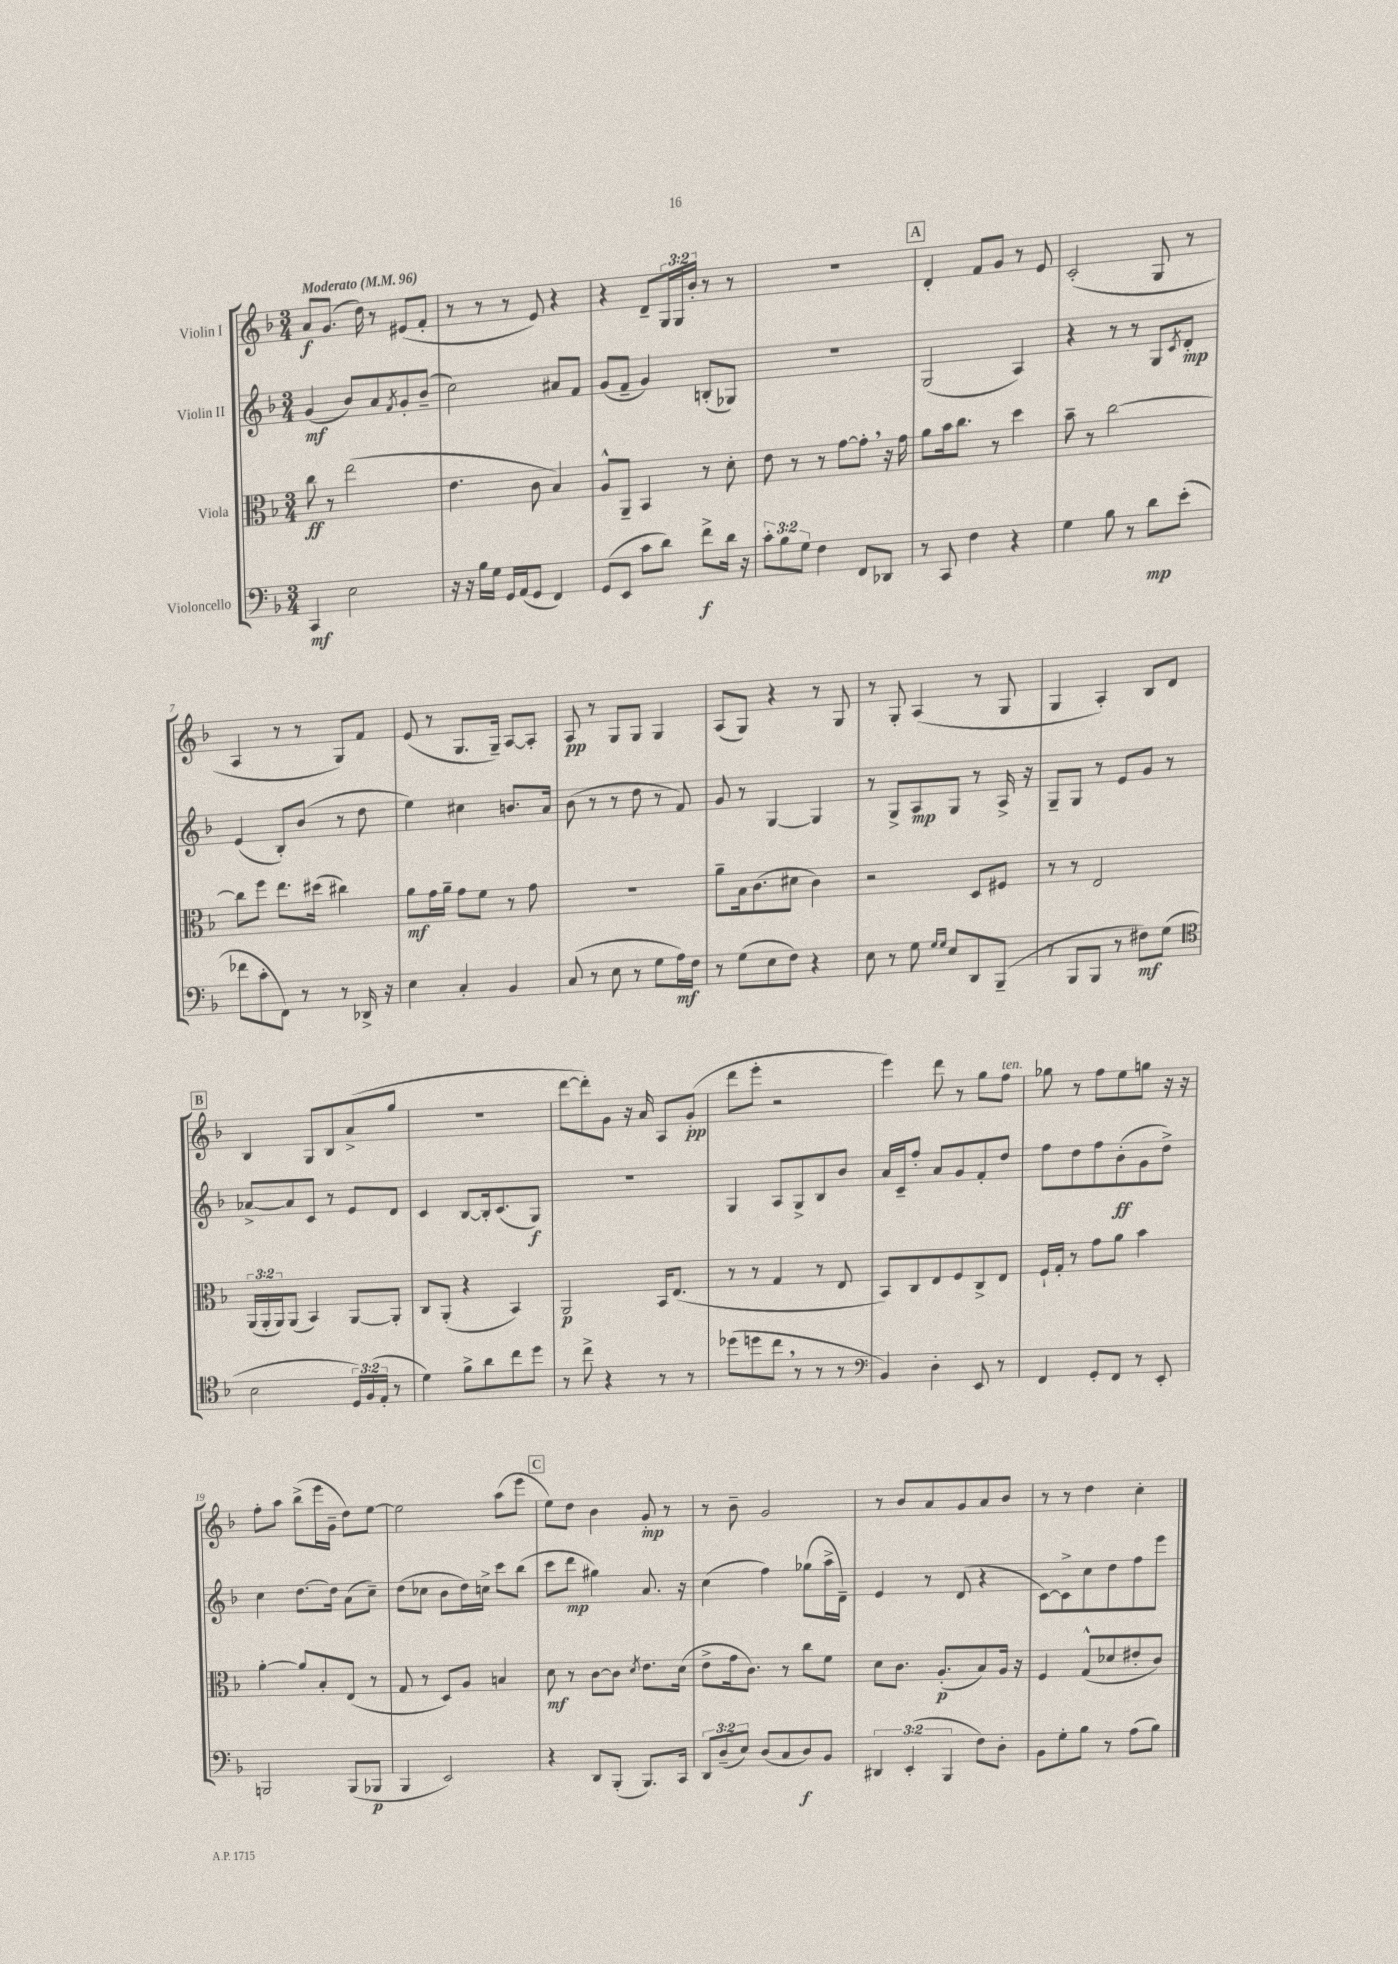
<<
\new StaffGroup <<
\new Staff = "s0" \with { instrumentName = "Violin I" } {
    \clef treble \key f \major \numericTimeSignature \time 3/4 \override Staff.TupletNumber.text = #tuplet-number::calc-fraction-text \tempo "Moderato" 4 = 96
    a'8\f g'8.( d''16) r8 eis'8( f'8-. |
    r8 r8 r8 e'8) r4 |
    r4 d'8-- \tuplet 3/2 { g16 g16 bes'16-. } r8 r8 |
    R2. |
    \mark \markup { \box "A" } d'4-. f'8 g'8 r8 e'8 |
    c'2-.( g8 r8 |
    a4 r8 r8 g8) f'8 |
    e'8( r8 g8. g16--) a8~ a8-. |
    a8\pp r8 g8 g8 g4 |
    a8( g8) r4 r8 g8 |
    r8 g8-. a4( r8 g8 |
    g4 a4-.) bes8 d'8 |
    \mark \markup { \box "B" } bes4 g8 bes8 a'8->( g''8 |
    R2. |
    d'''8~ d'''8-.) g'8 r16 a'16 a8 g'8-.\pp( |
    d'''8 e'''8-. r2 |
    e'''4) d'''8 r8 g''8 f''8^\markup { \italic "ten." } |
    ges''8 r8 f''8 e''8 g''8 r16 r16 |
    f''8-. a''8 bes''8->( e'''16 g'16-- d''8) e''8~ |
    e''2 a''8( e'''8 |
    \mark \markup { \box "C" } e''8) d''8 bes'4 g'8-.\mp r8 |
    r8 bes'8-- g'2 |
    r8 bes'8 a'8 g'8 a'8 bes'8 |
    r8 r8 d''4 c''4-. \bar "|." |
}
\new Staff = "s1" \with { instrumentName = "Violin II" } {
    \clef treble \key f \major \numericTimeSignature \time 3/4
    g'4\mf( bes'8) a'8 \acciaccatura { f'8 } g'8-. bes'8--( |
    c''2) ais'8 f'8 |
    g'8( f'8-- g'4) b8-.( ges8) |
    R2. |
    \mark \markup { \box "A" } g2( a4) |
    r4 r8 r8 g8 \acciaccatura { c'8 } d'8-.\mp |
    e'4( bes8-.) bes'8( r8 d''8 |
    e''4) cis''4 b'8. a'16 |
    bes'8( r8 r8 d''8 r8 f'8) |
    g'8 r8 g4~ g4 |
    r8 g8-> a8\mp g8 r8 a16-> r16 |
    g8-- g8 r8 e'8 g'8 r8 |
    \mark \markup { \box "B" } aes'8~-> aes'8 c'8 r8 e'8 d'8 |
    c'4 bes8~ bes16-. c'8.( g8\f) |
    R2. |
    g4 a8 g8-> bes8 bes'8 |
    a'16 c'16-- f''8-. a'8 g'8 f'8-. d''8 |
    f''8 d''8 f''8 bes'8-.\ff( g'8 d''8->) |
    c''4 d''8.~ d''16 a'8( c''8--) |
    d''8( ces''8 bes'8 d''16) c''16-> c'''8 bes''8( |
    \mark \markup { \box "C" } c'''8 d'''8\mp gis''4) a'8. r16 |
    c''4( f''4) ges''8( a''16-> d'16--) |
    e'4 r8 d'8( r4 |
    c'8~) c'8-> c''8 d''8 f''8 e'''8 \bar "|." |
}
\new Staff = "s2" \with { instrumentName = "Viola" } {
    \clef alto \key f \major \numericTimeSignature \time 3/4 \override Staff.TupletNumber.text = #tuplet-number::calc-fraction-text
    c''8\ff r8 e''2( |
    e'4. c'8 bes4) |
    a8-^ a,8-- bes,4 r8 d'8-. |
    e'8 r8 r8 g'8~ g'8-. \breathe r16 g'16 |
    \mark \markup { \box "A" } a'8 bes'16 c''8. r8 d''4 |
    bes'8-- r8 c''2~ |
    c''8 f''8 e''8. dis''16( cis''4) |
    a'8\mf g'16 a'16-- g'8 f'8 r8 g'8 |
    R2. |
    a'8-- bes16 c'8.( dis'8 c'4) |
    r2 d8 fis8 |
    r8 r8 e2 |
    \mark \markup { \box "B" } \tuplet 3/2 { a,16( a,16-. a,16) } a,8( bes,4) a,8~ a,8-. |
    c8 a,8-.( r4 bes,4) |
    a,2\p bes,16 e8.( |
    r8 r8 g4 r8 e8 |
    bes,8) c8 e8 f8 c8-> e8 |
    f16-! g16-. r8 g'8 a'8 bes'4 |
    a'4~-. a'8 bes8-. e8( r8 |
    g8 r8 d8) a8 b4 |
    \mark \markup { \box "C" } d'8\mf r8 c'8~ c'8 \acciaccatura { d'8 } e'8. d'16( |
    e'8-> g'16 c'8.) r8 c''8 f'8 |
    d'8 c'8. a8.-.\p( bes8) a16 r16 |
    f4 g8-^( des'8 eis'8-. c'8) \bar "|." |
}
\new Staff = "s3" \with { instrumentName = "Violoncello" } {
    \clef bass \key f \major \numericTimeSignature \time 3/4 \override Staff.TupletNumber.text = #tuplet-number::calc-fraction-text
    c,4\mf e2 |
    r16 r16 bes16 g16 g,16 a,16( g,8 f,4) |
    g,8( e,8 c'8 d'8) f'8->\f d'16 r16 |
    \tuplet 3/2 { c'8-. bes8 g8 } f4 f,8 des,8 |
    \mark \markup { \box "A" } r8 c,8 f4 r4 |
    g4 bes8 r8 d'8\mp e'8-.( |
    fes'8 c'8-. f,8) r8 r8 des,16-> r16 |
    e4 c4-. bes,4 |
    c8( r8 e8 r8 g8 a16\mf) f16 |
    r8 g8( e8 f8) r4 |
    e8 r8 g8 \grace { g16 g16 } e8 d,8 bes,,8--( |
    r8 bes,,8 bes,,8 r8 fis8\mf) g8( |
    \mark \markup { \box "B" } \clef tenor bes2 \tuplet 3/2 { d16) f16( e16-. } r8 |
    d'4) f'8-> a'8 c''8 d''8 |
    r8 c''8-> r4 r8 r8 |
    des''8( d''8 c''8 \breathe r8 r8 r8 |
    \clef bass bes,4) d4-. e,8 r8 |
    f,4 g,8-. f,8 r8 e,8-. |
    b,,2 b,,8( bes,,8\p |
    bes,,4 e,2) |
    \mark \markup { \box "C" } r4 d,8 bes,,8-.( bes,,8.) c,16 |
    \tuplet 3/2 { d,8 d8--( e8) } d8( c8 d8\f) bes,8 |
    \tuplet 3/2 { dis,4 e,4-.( bes,,4 } f8) d8-. |
    bes,8 g8-. bes8 r8 a8( bes8) \bar "|." |
}
>>
>>
